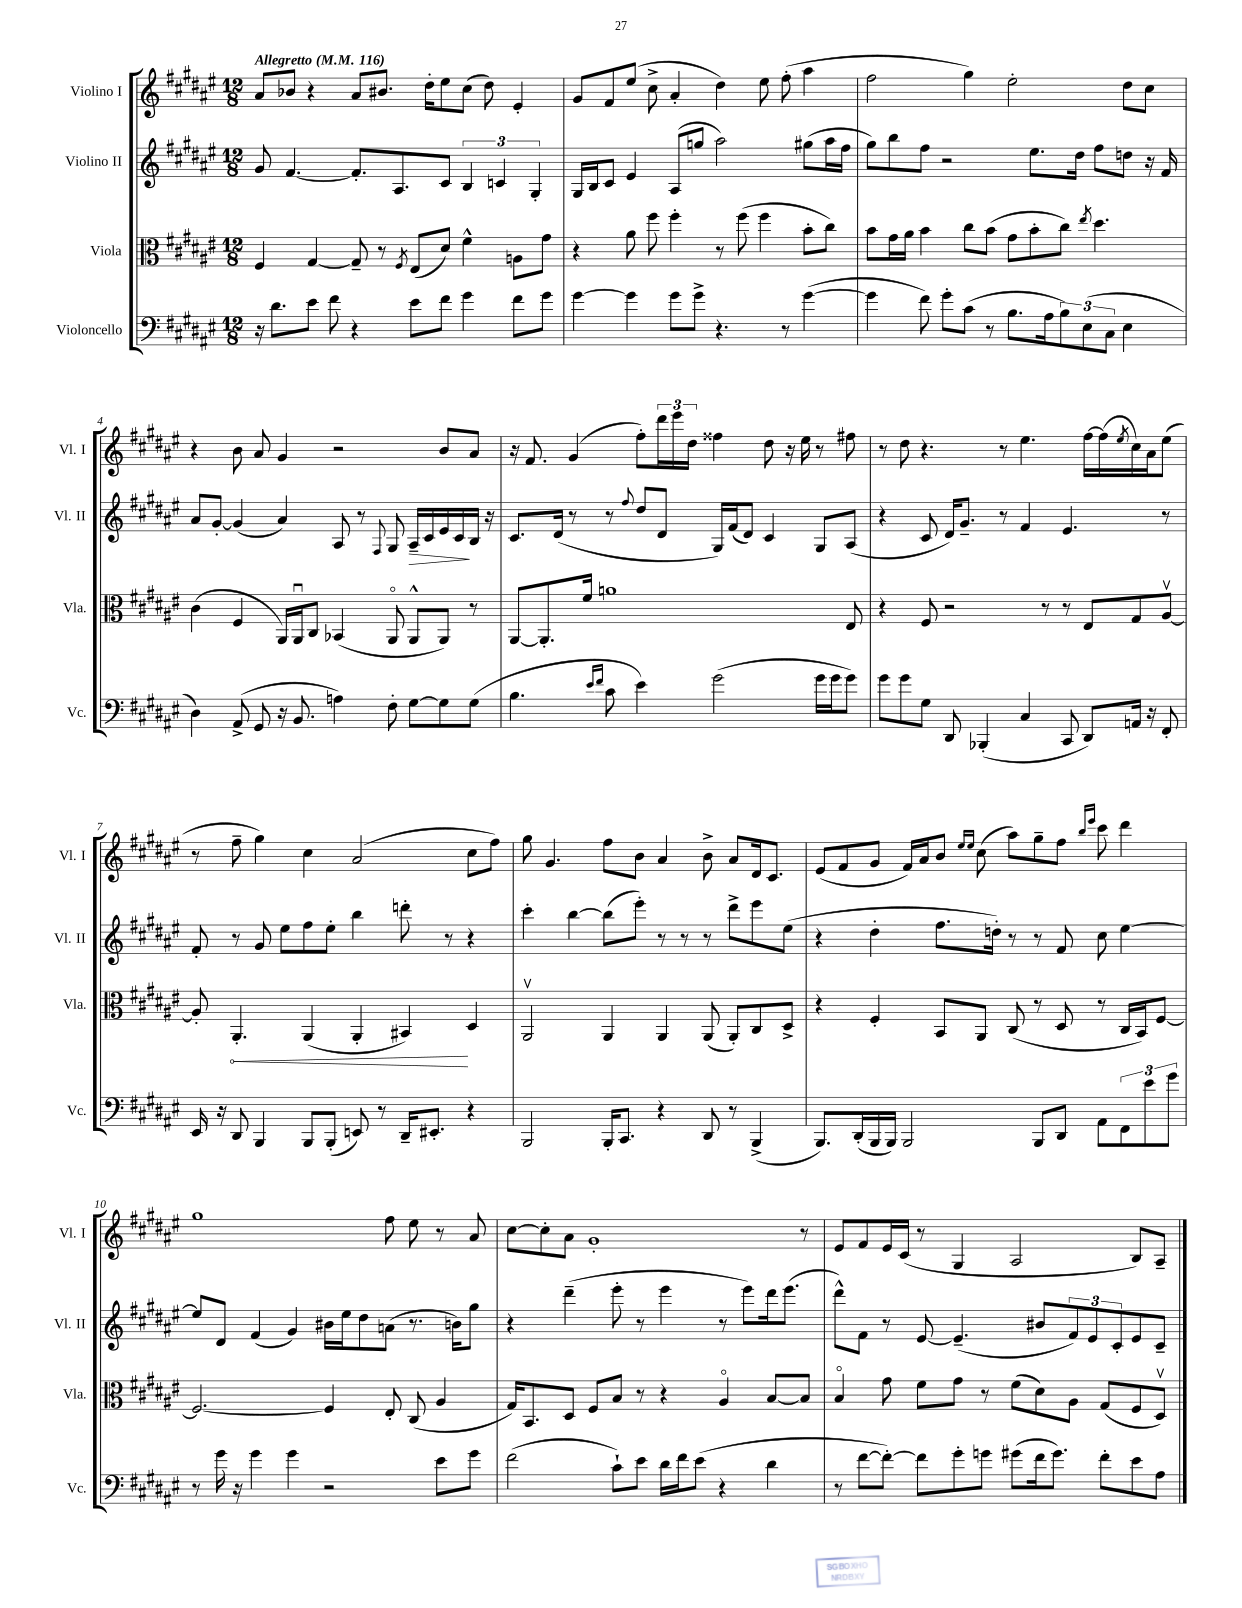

**kern	**kern	**kern	**kern
*staff4	*staff3	*staff2	*staff1
*clefF4	*clefC3	*clefG2	*clefG2
*k[f#c#g#d#a#e#]	*k[f#c#g#d#a#e#]	*k[f#c#g#d#a#e#]	*k[f#c#g#d#a#e#]
*M12/8	*M12/8	*M12/8	*M12/8
*MM116	*MM116	*MM116	*MM116
16r	4F#	8g#	8a#
8.d#	.	.	.
.	.	[4.f#	8b-
8e#	[4G#	.	4r
8f#	.	.	.
4r	8G#~]	8.f#']	8a#
.	8r	.	8.b#
.	.	8.A#	.
.	8qF#	.	.
8e#	(8E#	.	.
.	.	.	16dd#'
8f#	8d#)	8c#	8ee#
4g#	4f#^^	6B	(8cc#
.	.	.	8dd#)
.	.	6c	.
8f#	8A	.	4e#'
.	.	6G#'	.
8g#	8g#	.	.
=	=	=	=
[4g#	4r	16G#	8g#
.	.	16B	.
.	.	8c#	8f#
4g#]	8a#	4e#	(8ee#
.	8ff#	.	8cc#^
8g#	4ff#'	(8A#	4a#'
8g#^	.	8gg	.
4.r	8r	2aa#)	4dd#)
.	(8ff#	.	.
.	4ff#	.	8ee#
8r	.	.	(8ff#'
([4g#	8b'	(8gg#	4aa#
.	8cc#)	16aa#	.
.	.	16ff#	.
=	=	=	=
4g#]	8b	8gg#)	2ff#
.	16g#	8bb	.
.	16a#	.	.
8f#)	4b	8ff#	.
8g#'	.	2r	.
(8c#	8cc#	.	4gg#)
8r	(8b	.	.
8.B	8g#	.	2ee#'
.	8b'	8.ee#	.
16A#	.	.	.
12B)	8cc#)	.	.
.	.	16dd#	.
(12E#	.	.	.
.	8qee#	.	.
.	4.dd#	8ff#	.
12C#	.	.	.
4E#	.	8dd	8dd#
.	.	16r	8cc#
.	.	16f#	.
=	=	=	=
4D#)	(4c#	8a#	4r
.	.	[8g#'	.
(8AA#^	4F#	(4g#]	8b
8GG#	.	.	8a#
16r	16AA#)	4a#)	4g#
8.BB	16AA#u	.	.
.	8C#	.	.
4A)	(4BB-	8A#	2r
.	.	8r	.
.	.	8qqF#	.
8F#'	8AA#o	8G#	.
[8G#	8AA#^^	16A#~	.
.	.	16c#	.
8G#]	8AA#)	16e#	8b
.	.	16c#	.
(8G#	8r	16B	8a#
.	.	16r	.
=	=	=	=
4.B	[8AA#	8.c#	16r
.	.	.	8.f#
.	8.AA#']	.	.
.	.	(16d#	.
.	.	8r	(4g#
.	16f#	.	.
16qqe#	.	.	.
16qqf#	.	.	.
8c#	1a	8r	.
.	.	8qqff#	.
4e#)	.	8dd#	8ff#')
.	.	8d#	24ddd#
.	.	.	24eee#
.	.	.	24dd#
(2g#	.	16G#)	4ff##
.	.	(16f#	.
.	.	8d#)	.
.	.	4c#	8dd#
.	.	.	16r
.	.	.	16ee#
16g#	.	8G#	8r
16g#	.	.	.
8g#)	8E#	(8A#	8ff#
=	=	=	=
8g#	4r	4r	8r
8g#	.	.	8dd#
8G#	8F#	8c#	4.r
8DD#	2r	16d#)	.
.	.	8.g#~	.
(4BBB-'	.	.	.
.	.	8r	8r
4C#	.	4f#	4.ee#
.	8r	.	.
8CC#	8r	4.e#	.
8DD#)	8E#	.	[16ff#
.	.	.	(16ff#]
.	.	.	8qee#
16AA	8G#	.	16cc#)
16r	.	.	16a#
8FF#'	[8A#v	8r	(8ee#
=	=	=	=
16EE#	8A#']	8f#'	8r
16r	.	.	.
8DD#	4.AA#'	8r	8ff#~
4BBB	.	8g#	4gg#)
.	.	8ee#	.
8BBB	(4AA#	8ff#	4cc#
(8BBB'	.	8ee#'	.
8EE)	4AA#'	4bb	(2a#
8r	.	.	.
16DD#~	4BB#)	8ddd'	.
8.EE#'	.	.	.
.	.	8r	.
4r	4D#	4r	8cc#
.	.	.	8ff#)
=	=	=	=
2BBB	2AA#v	4ccc#'	8gg#
.	.	.	4.g#
.	.	[4bb	.
16BBB'	4AA#	(8bb]	8ff#
8.CC#	.	.	.
.	.	8eee#')	8b
4r	4AA#	8r	4a#
.	.	8r	.
8DD#	(8AA#	8r	8b^
8r	8AA#')	8ddd#^	8a#
(4BBB^	8C#	8eee#	16d#
.	.	.	8.c#
.	8D#^	(8ee#	.
=	=	=	=
8.BBB)	4r	4r	(8e#
.	.	.	8f#
(16DD#'	.	.	.
16BBB	4F#'	4dd#'	8g#
16BBB)	.	.	.
2BBB	.	.	16f#)
.	.	.	16a#
.	8BB	8.ff#	8b
.	.	.	16qqee#
.	.	.	16qqee#
.	8AA#	.	(8cc#
.	.	16dd')	.
.	(8C#	8r	8aa#)
8BBB	8r	8r	8gg#~
8DD#	8D#	8f#	8ff#
.	.	.	16qqbb
.	.	.	16qqeee#
8AA#	8r	8cc#	8ccc#
12FF#	16C#	[4ee#	4ddd#
.	16BB)	.	.
12e#	.	.	.
.	[8F#	.	.
12g#	.	.	.
=	=	=	=
8r	2.F#_	8ee#]	1gg#
16g#	.	8d#	.
16r	.	.	.
4g#	.	(4f#	.
4g#	.	4g#)	.
2r	4F#]	16b#	.
.	.	16ee#	.
.	.	8dd#	.
.	8E#'	(8a	8ff#
.	(8C#	8.r	8ee#
8e#	4A#	.	8r
.	.	16b)	.
8g#	.	8gg#	8a#
=	=	=	=
(2f#	16G#)	4r	[8cc#
.	8.BB	.	.
.	.	.	8cc#']
.	8D#	(4ddd#~	8a#
.	8F#	.	1g#'
8c#`)	8B	8eee#'	.
8e#	8r	8r	.
16d#	4r	4eee#	.
16f#	.	.	.
(8e#	.	.	.
4r	4A#o	8r	.
.	.	8eee#)	.
4d#	[8B	16ddd#	.
.	.	(8.eee#	.
.	8B]	.	8r
=	=	=	=
8r	4Bo	8ddd#^^)	8e#
[8f#	.	8f#	8f#
8f#'_)	8g#	8r	16e#
.	.	.	(16c#
8f#]	8f#	[8e#	8r
8g#'	8g#	(4.e#~]	4G#
8g	8r	.	.
(8g#	(8f#	.	2A#
16f#	8d#)	8b#	.
8.g#)	.	.	.
.	8A#	12f#)	.
.	.	12e#	.
8f#'	(8G#	.	.
.	.	12c#'	.
8e#	8F#	8e#	8B)
8A#	8D#v)	8c#~	8A#~
==	==	==	==
*-	*-	*-	*-
